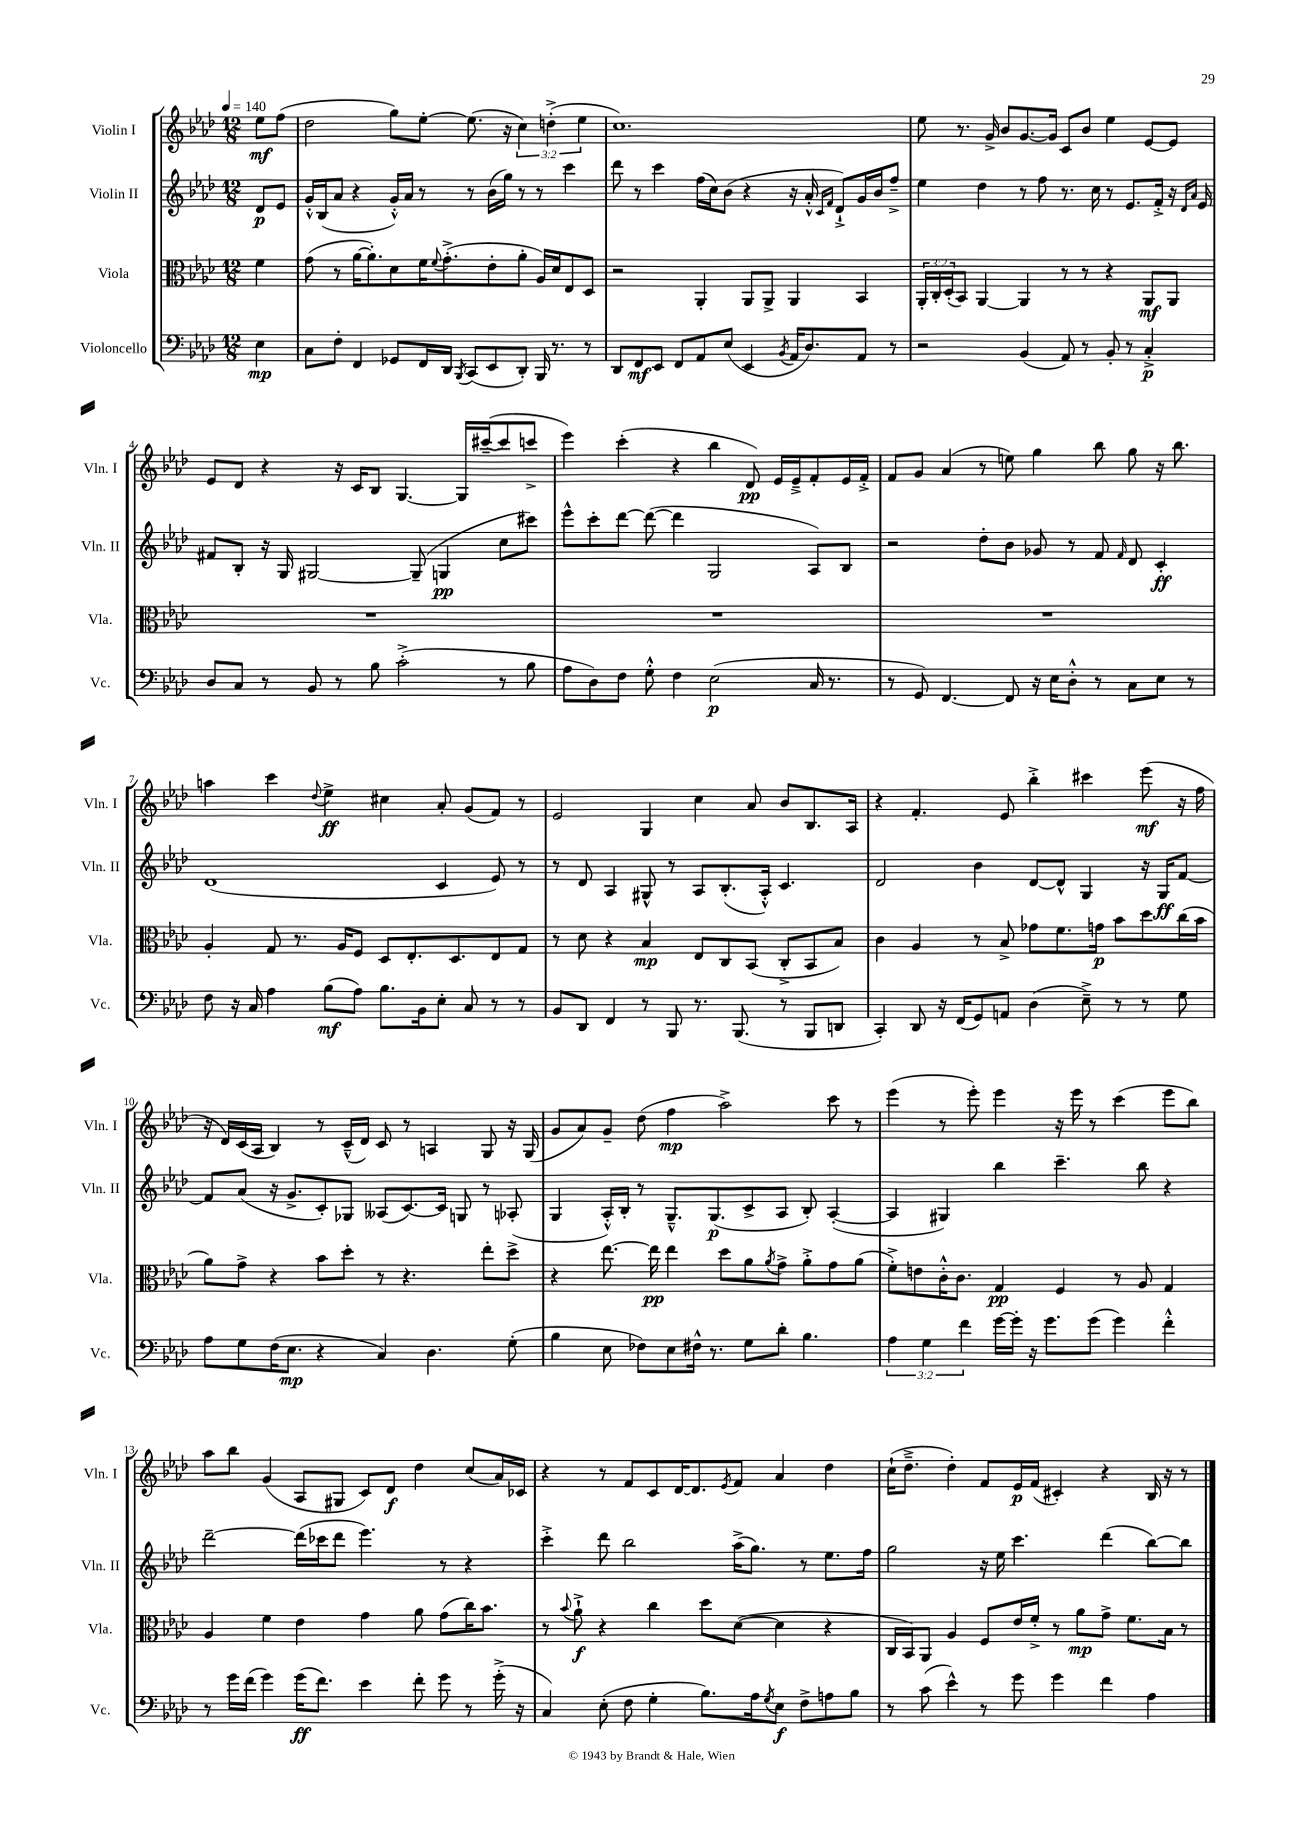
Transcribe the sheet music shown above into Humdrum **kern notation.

**kern	**kern	**kern	**kern
*staff4	*staff3	*staff2	*staff1
*clefF4	*clefC3	*clefG2	*clefG2
*k[b-e-a-d-]	*k[b-e-a-d-]	*k[b-e-a-d-]	*k[b-e-a-d-]
*M12/8	*M12/8	*M12/8	*M12/8
*MM140	*MM140	*MM140	*MM140
4E-	4f	8d-	8ee-
.	.	8e-	(8ff
=	=	=	=
8C	(8g	16g'^^	2dd-
.	.	(16B-	.
8F'	8r	8a-	.
4FF	[16a-	4r	.
.	8.a-'])	.	.
8GG-	8d-	16g'^^)	8gg)
.	.	16a-	.
16FF	16f	8r	[8ee-'
.	8qqf	.	.
16DD-	(8.g'^	.	.
8qBBB-	.	.	.
(8CC	.	8r	(8.ee-]
8EE-	8e-'	(16b-	.
.	.	16gg)	16r
8DD-')	8a-'	8r	6cc)
16BBB-	16A-)	8r	.
.	.	.	(6dd'^
8.r	16d-	.	.
.	8E-	4ccc	.
.	.	.	6ee-
8r	8D-	.	.
=	=	=	=
8DD-	2r	8ddd-	1.cc)
8FF	.	8r	.
8EE-	.	4ccc	.
8FF	.	.	.
8AA-	4AA-'	(16ff	.
.	.	16cc)	.
(8E-	.	(8b-	.
4EE-	8AA-	4r	.
.	8AA-^	.	.
8qBB-	.	.	.
16AA-	4AA-	16r	.
8.D-)	.	16a-'^^	.
.	.	16qqc	.
.	.	16qqf	.
.	.	8d-`^)	.
8AA-	4BB-	16g	.
.	.	16b-	.
8r	.	8ff~^	.
=	=	=	=
2r	24AA-'	4ee-	8ee-
.	24C'	.	.
.	(24D-'	.	.
.	8BB-)	.	8.r
.	[4AA-	4dd-	.
.	.	.	16g^
.	.	.	8b-
(4BB-	4AA-]	8r	[8.g
.	.	8ff	.
.	.	.	16g]
8AA-)	8r	8.r	8c
8r	8r	.	8b-
.	.	16cc	.
8BB-'	4r	8r	4ee-
8r	.	8.e-	.
4C'^	8AA-	.	[8e-
.	.	16f'^	.
.	8AA-	16r	8e-]
.	.	16qqd-	.
.	.	16qqa-	.
.	.	16e-	.
=	=	=	=
8D-	1.r	8f#	8e-
8C	.	8B-'	8d-
8r	.	16r	4r
.	.	16G	.
8BB-	.	[2G#	.
8r	.	.	16r
.	.	.	16c
8B-	.	.	8B-
(2c'^	.	.	[4.G
.	.	(8G#~]	.
.	.	4G	.
.	.	.	16G]
.	.	.	([16ccc#~
8r	.	8cc	8ccc#]
8B-	.	8ccc#)	8ccc^
=	=	=	=
8A-	1.r	8eee-^^	4eee-)
8D-)	.	8ccc'	.
8F	.	[8ddd-	(4ccc'
8G'^^	.	(8ddd-_	.
4F	.	4ddd-]	4r
(2E-	.	2G	4bb-
.	.	.	8d-)
.	.	.	16e-
.	.	.	16e-~^
16C	.	8A-)	8f'
8.r	.	.	.
.	.	8B-	16e-
.	.	.	16f'^
=	=	=	=
8r	1.r	2r	8f
8GG)	.	.	8g
[4.FF	.	.	(4a-
.	.	8dd-'	8r
8FF]	.	8b-	8ee)
16r	.	8g-	4gg
16E-	.	.	.
8D-'^^	.	8r	.
8r	.	8f	8bb-
.	.	16qqf	.
8C	.	8d-	8gg
8E-	.	4c'	16r
.	.	.	8.bb-
8r	.	.	.
=	=	=	=
8F	4A-'	(1d-	4aa
16r	.	.	.
16C	.	.	.
4A-	8G	.	4ccc
.	8.r	.	.
.	.	.	8qqdd-
(8B-	.	.	4ee-^
.	16A-	.	.
8A-)	8F	.	.
8.B-	8D-	.	4cc#
.	8.E-'	.	.
16BB-	.	.	.
8E-'	.	4c	8a-'
.	8.D-	.	.
8C	.	.	(8g
8r	8E-	8e-)	8f)
8r	8G	8r	8r
=	=	=	=
8BB-	8r	8r	2e-
8DD-	8d-	8d-	.
4FF	4r	4A-	.
8r	4B-	8G#^^	4G
8BBB-	.	8r	.
8.r	8E-	8A-	4cc
.	8C	(8.B-'	.
(8.BBB-	.	.	.
.	(8BB-	.	8a-
.	.	16A-'^^)	.
8r	8C'^	4.c	8b-
8BBB-	8BB-	.	8.B-
8DD	8B-)	.	.
.	.	.	16A-
=	=	=	=
4CC')	4c	2d-	4r
8DD-	4A-	.	4.f'
16r	.	.	.
(16FF	.	.	.
8GG)	8r	4b-	.
8AA	8B-^	.	8e-
(4D-	8g-	[8d-	4bb-'^
.	8.f	8d-^^]	.
8E-~^)	.	4G	4ccc#
.	16g	.	.
8r	8b-	.	.
8r	8dd-	16r	(8eee-
.	.	16G	.
8G	(16cc	[8f	16r
.	16b-	.	16ff
=	=	=	=
8A-	8a-)	8f]	16r
.	.	.	16d-)
8G	8g^	(8a-	(16c
.	.	.	16A-
(16F	4r	16r	4B-)
8.E-	.	8.g^	.
4r	8b-	8c')	8r
.	8dd-'	8G-	(16c~^^
.	.	.	16d-)
4C)	8r	(8A--	8c
.	4.r	[8.c)	8r
4.D-	.	.	4A
.	.	16c]	.
.	.	8G	.
.	8ee-'	8r	8G
(8G'	8dd-^	(8A-'	16r
.	.	.	(16G
=	=	=	=
4B-	4r	4G	8g
.	.	.	8a-)
8E-	[8.ee-	16A-'^^)	8g~
.	.	16B-'	.
8F-)	.	8r	(8dd-
.	16ee-]	.	.
8E-	4ee-	8.G~^^	4ff
16F#^^	.	.	.
8.r	.	(8.G	.
.	8dd-	.	2aa-^)
8G	8a-	8c^	.
.	8qa-	.	.
8d-'	8g^	8A-	.
4.B-	8a-'^	8B-')	.
.	8g	([4A-'	8ccc
.	(8a-	.	8r
=	=	=	=
6A-	8f'^)	4A-]	(4eee-
.	8e	.	.
6G	.	.	.
.	16c'^^	4G#)	8r
.	8.c	.	.
6f	.	.	.
.	.	.	8eee-')
[16g	4G	4bb-	4eee-
16g']	.	.	.
16r	.	.	.
8.g	.	.	.
.	4F	4.ccc~	16r
.	.	.	16eee-
(8g	.	.	8r
4g)	8r	.	(4ccc
.	8A-	8bb-	.
4f'^^	4G	4r	8eee-
.	.	.	8bb-)
=	=	=	=
8r	4A-	[2ddd-~	8aa-
16g	.	.	8bb-
(16f	.	.	.
4g)	4f	.	(4g
(16g	4e-	(16ddd-]	8A-
8.f)	.	16ccc-	.
.	.	8ddd-	8G#
4e-	4g	4.eee-)	8c)
.	.	.	8d-
8f'	8a-	.	4dd-
8g	(8g	8r	.
8r	16cc)	4r	(8cc
.	8.b-	.	.
(16g'^	.	.	16a-)
16r	.	.	16c-
=	=	=	=
4C)	8r	4ccc'^	4r
.	8qqb-	.	.
.	8a-`^	.	.
(8E-'	4r	8ddd-	8r
8F	.	2bb-	8f
4G'	4cc	.	8c
.	.	.	[16d-
.	.	.	8.d-]
8.B-)	8dd-	.	.
.	.	.	8qe-
.	([8d-	(16aa-^	8f
16A-	.	8.gg)	.
8qG	.	.	.
8E-	4d-]	.	4a-
8F^	.	8r	.
8A	4r	8.ee-	4dd-
8B-	.	.	.
.	.	16ff	.
=	=	=	=
8r	16C	2gg	(16cc`
.	16BB-)	.	8.dd-~^
(8c	8AA-	.	.
4e-^^)	4A-	.	4dd-')
8r	8F	16r	8f
.	.	16ee-	.
8g	16e-	4.ccc	16e-
.	16f'^	.	(16f
4g	8r	.	4c#')
.	8a-	.	.
4f	8g^	(4ddd-	4r
.	8.f	.	.
4A-	.	[8bb-)	16B-
.	16B-	.	16r
.	8r	8bb-]	8r
==	==	==	==
*-	*-	*-	*-
